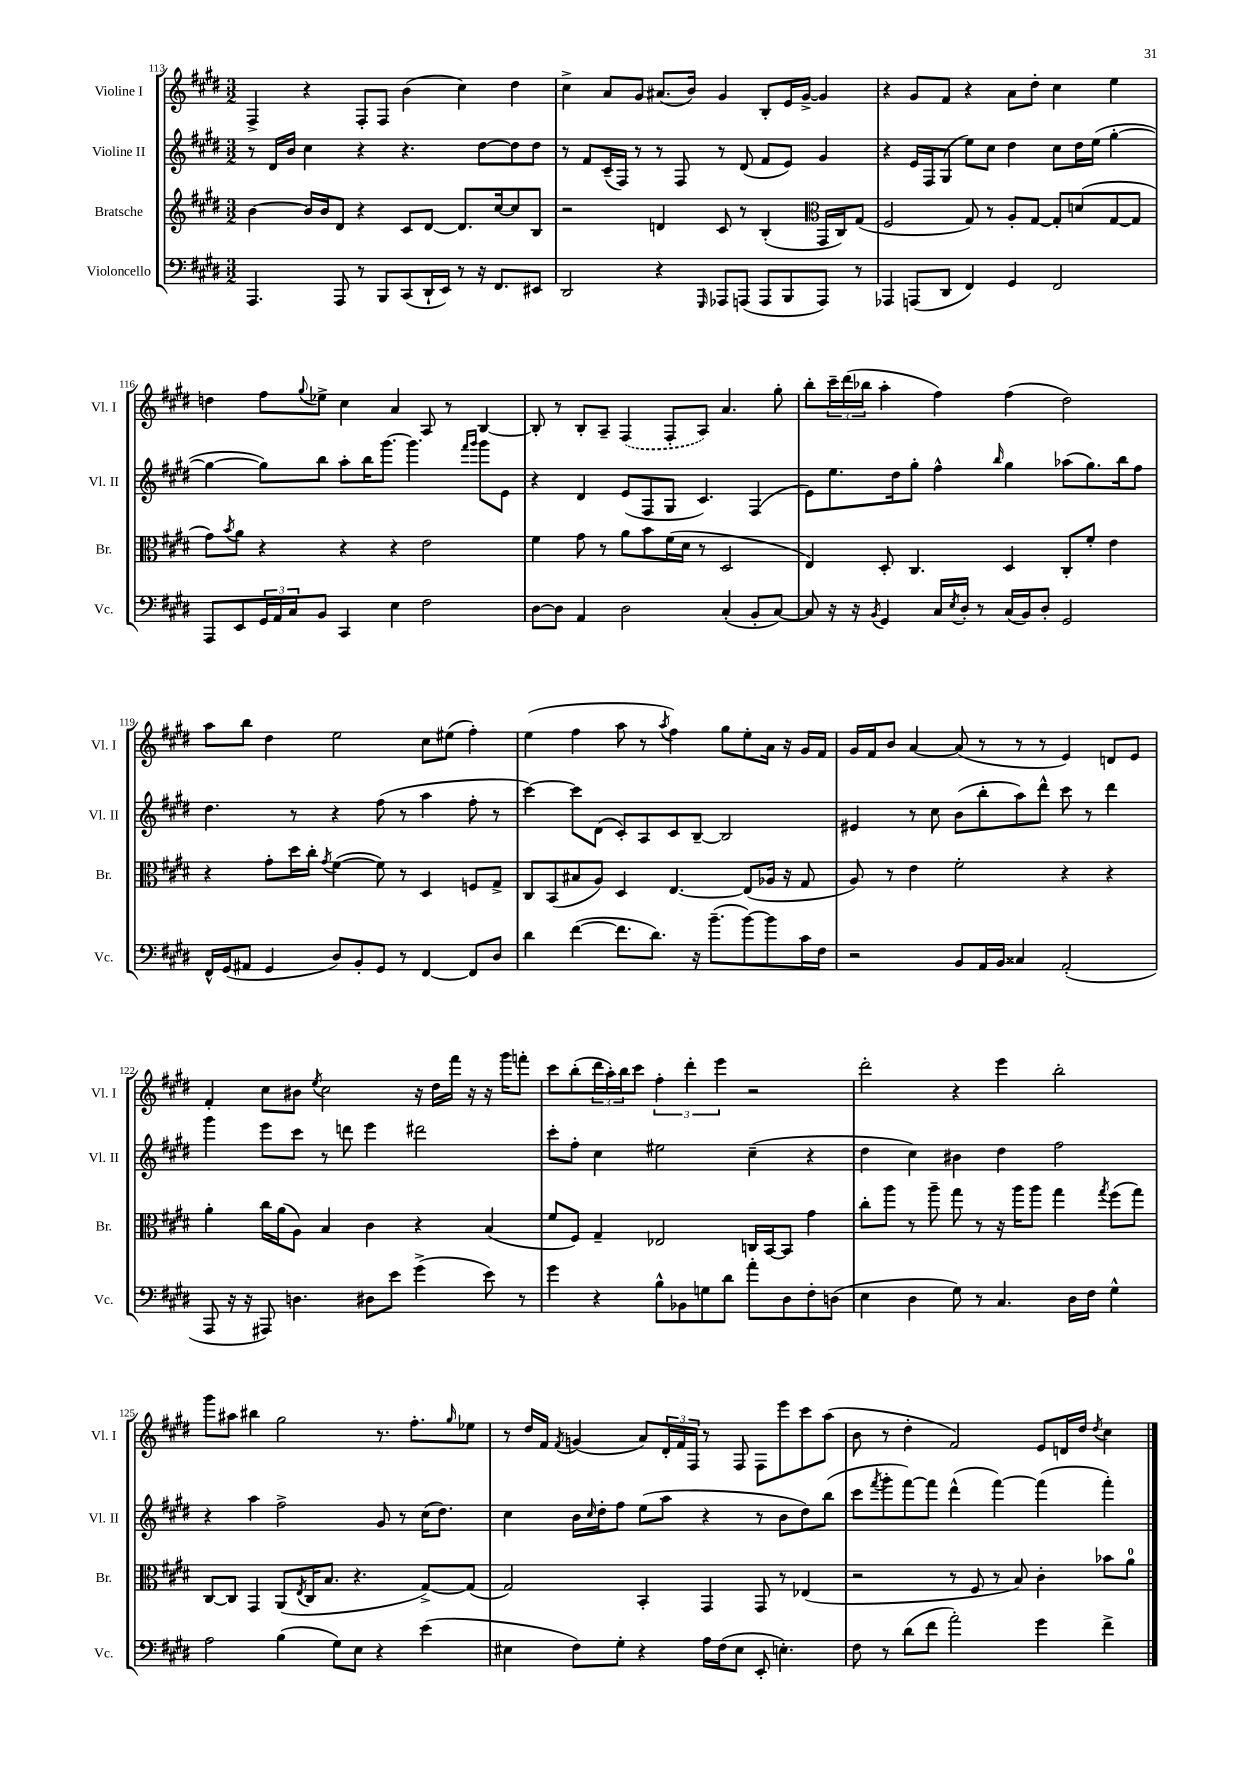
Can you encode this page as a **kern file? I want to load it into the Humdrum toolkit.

**kern	**kern	**kern	**kern
*staff4	*staff3	*staff2	*staff1
*clefF4	*clefG2	*clefG2	*clefG2
*k[f#c#g#d#]	*k[f#c#g#d#]	*k[f#c#g#d#]	*k[f#c#g#d#]
*M3/2	*M3/2	*M3/2	*M3/2
4.AAA	[4b	8r	4F#^
.	.	16d#	.
.	.	16b	.
.	16b]	4cc#	4r
.	16b	.	.
8AAA	8d#	.	.
8r	4r	4r	8F#'
8BBB	.	.	8F#
(8CC#	8c#	4.r	(4b
16DD#`	[8d#	.	.
16EE)	.	.	.
8r	8.d#]	.	4cc#)
16r	.	[8dd#	.
8.FF#	[16cc#	.	.
.	8cc#]	8dd#]	4dd#
8EE#	8B	8dd#	.
=	=	=	=
2DD#	2r	8r	4cc#^
.	.	8f#	.
.	.	(16c#~	8a
.	.	16F#)	.
.	.	8r	8g#
4r	4d	8r	(8.a#
.	.	8F#	.
.	.	.	16b)
16qqGGG#	.	.	.
8AAA-	8c#	8r	4g#
(8AAA	8r	(8d#	.
8AAA	(4B'	8f#	8B'
8BBB	.	8e)	16e
.	.	.	[16g#^
*	*clefC3	*	*
8AAA)	16GG#	4g#	4g#]
.	16C#)	.	.
8r	(8G#	.	.
=	=	=	=
4AAA-	2F#	4r	4r
(8AAA	.	16e	8g#
.	.	16F#	.
8DD#	.	(8G#	8f#
4FF#)	8G#)	8ee)	4r
.	8r	8cc#	.
4GG#	8A'	4dd#	8a
.	[8G#	.	8dd#'
2FF#	8G#']	8cc#	4cc#
.	(8d	16dd#	.
.	.	(16ee	.
.	[8G#	[4gg#'	4ee
.	8G#]	.	.
=	=	=	=
8AAA	8g#)	4gg#_	4dd
.	8qb	.	.
8EE	8a	.	.
24GG#	4r	8gg#])	8ff#
24AA	.	.	.
24C#	.	.	.
.	.	.	8qqgg#
8BB	.	8bb	8ee-^
4CC#	4r	8aa'	4cc#
.	.	16bb	.
.	.	[8.ggg#	.
4E	4r	.	4a
.	.	4.ggg#]	.
2F#	2e	.	8A
.	.	.	8r
.	.	16qqfff#	.
.	.	16qqggg#	.
.	.	8ggg#	[4B
.	.	8e	.
=	=	=	=
[8D#	4f#	4r	8B']
8D#]	.	.	8r
4AA	8g#	4d#	8B'
.	8r	.	8A~
2D#	8a	(8e	(4F#
.	8b	8F#	.
.	(16f#	8G#	8F#'
.	16d#	.	.
.	8r	4.c#)	8A)
(4C#'	2D#	.	4.a
8BB'	.	(4F#	.
[8C#)	.	.	8gg#'
=	=	=	=
8C#]	4E)	8e)	8bb'
16r	.	8.ee	24ccc#~
.	.	.	(24ddd#
16r	.	.	.
.	.	.	24bb-
8qBB	.	.	.
4GG#	8D#'	.	4aa'
.	.	16dd#	.
.	4.C#	8gg#'	.
16C#	.	4ff#^^	4ff#)
8qE	.	.	.
16D#'	.	.	.
8r	.	.	.
.	.	16qqbb	.
(16C#	4D#	4gg#	(4ff#
16BB)	.	.	.
8D#'	.	.	.
2GG#	8C#'	(8aa-	2dd#)
.	8f#'	8.gg#)	.
.	4e	.	.
.	.	16bb	.
.	.	8ff#	.
=	=	=	=
16FF#^^	4r	4.dd#	8aa
(16GG#	.	.	.
8AA#	.	.	8bb
4GG#	8g#'	.	4dd#
.	16dd#	8r	.
.	16cc#'	.	.
.	8qg#	.	.
8D#)	([4f#	4r	2ee
8BB'	.	.	.
8GG#	8f#])	(8ff#	.
8r	8r	8r	.
[4FF#	4D#	4aa	8cc#
.	.	.	(8ee#
8FF#]	8F	8ff#'	4ff#')
8D#	8G#^	8r	.
=	=	=	=
4d#	8C#	[4ccc#)	(4ee
.	(8BB	.	.
([4f#	8B#	8ccc#]	4ff#
.	8A)	(8d#	.
8.f#]	4D#	8c#')	8aa
.	.	8A	8r
8.d#)	.	.	.
.	.	.	8qaa
.	[4.E	8c#	4ff#)
16r	.	[8B~	.
(8.b~	.	.	.
.	.	2B]	8gg#
[8b)	(8E]	.	8ee'
8b]	16A-	.	16a
.	16r	.	16r
16c#	8G#	.	16g#
16F#	.	.	16f#
=	=	=	=
2r	8A)	4e#	16g#
.	.	.	16f#
.	8r	.	8b
.	4e	8r	[4a
.	.	8cc#	.
8BB	2f#'	(8b	(8a]
16AA	.	8bb'	8r
16BB	.	.	.
4C##	.	8aa)	8r
.	.	8ddd#^^	8r
(2AA'	4r	8ccc#	4e)
.	.	8r	.
.	4r	4ddd#	8d
.	.	.	8e
=	=	=	=
8AAA	4a'	4ggg#	4f#'
16r	.	.	.
16r	.	.	.
8AAA#)	16cc#	8eee	8cc#
.	(16a	.	.
4.D	8A)	8ccc#	8b#
.	.	.	8qee
.	4B	8r	2cc#
.	.	8ddd	.
8D#	4c#	4eee	.
8e	.	.	.
(4g#^	4r	2ddd#	16r
.	.	.	16dd#
.	.	.	16fff#
.	.	.	16r
8e)	(4B	.	16r
.	.	.	16ggg#
8r	.	.	8fff'
=	=	=	=
4g#	8f#	8ccc#'	8ccc#
.	8F#)	8ff#'	(8bb'
4r	4G#~	4cc#	24ddd#
.	.	.	24aa')
.	.	.	24bb
.	.	.	8ccc#
8B^^	2E-	2ee#	6ff#'
8BB-	.	.	.
.	.	.	6ddd#'
8G	.	.	.
.	.	.	6eee
8d#	.	.	.
8a'	16C	(4cc#~	2r
.	[16BB	.	.
8D#	8BB]	.	.
8F#'	4g#	4r	.
(8D	.	.	.
=	=	=	=
4E	8cc#'	4dd#	2ddd#'
.	8aa	.	.
4D#	8r	4cc#)	.
.	8aa~	.	.
8G#)	8gg#	4b#	4r
8r	8r	.	.
4.C#	16r	4dd#	4eee
.	16aa	.	.
.	8aa	.	.
.	4gg#	2ff#	2bb'
16D#	.	.	.
16F#	.	.	.
.	8qgg#	.	.
4G#^^	(8ff#	.	.
.	8gg#)	.	.
=	=	=	=
2A	[8C#	4r	8ggg#
.	8C#]	.	8aa#
.	4GG#	4aa	4bb#
(4B	(8AA	2ff#^	2gg#
.	8qE	.	.
.	16C#	.	.
.	8.B	.	.
8G#)	.	.	.
8E	4.r	.	.
4r	.	8g#	8.r
.	.	8r	.
.	.	.	8.ff#'
(4e	[8G#^)	(16cc#	.
.	.	8.dd#)	.
.	.	.	16qqgg#
.	(8G#]	.	8ee-
=	=	=	=
4E#	2G#)	4cc#	8r
.	.	.	16dd#
.	.	.	16f#
.	.	.	8qf#
8F#)	.	16b	(4g
.	.	16qqcc#	.
.	.	16dd#'	.
8G#'	.	8ff#	.
4r	4BB'	(8ee	8a)
.	.	8aa	24d#'
.	.	.	24f#
.	.	.	24F#
16A	4GG#	4r	8r
(16F#	.	.	.
8E#	.	.	8F#
8EE'	8GG#	8r	8F#
4.E')	8r	8b	8eee
.	(4E-	8dd#)	8ccc#
.	.	(8bb	(8aa
=	=	=	=
8F#	2r	8ccc#	8b
.	.	8qfff#	.
8r	.	8ggg#'	8r
(8d#	.	[8fff#)	4dd#'
8f#	.	8fff#]	.
2a')	8r	(4ddd#^^	2f#)
.	8F#	.	.
.	8r	[4fff#)	.
.	8B)	.	.
4g#	4c#'	(4fff#]	8e
.	.	.	16d
.	.	.	16dd#
.	.	.	8qdd#
4f#^	8b-	4fff#')	4cc#
.	8a	.	.
==	==	==	==
*-	*-	*-	*-
